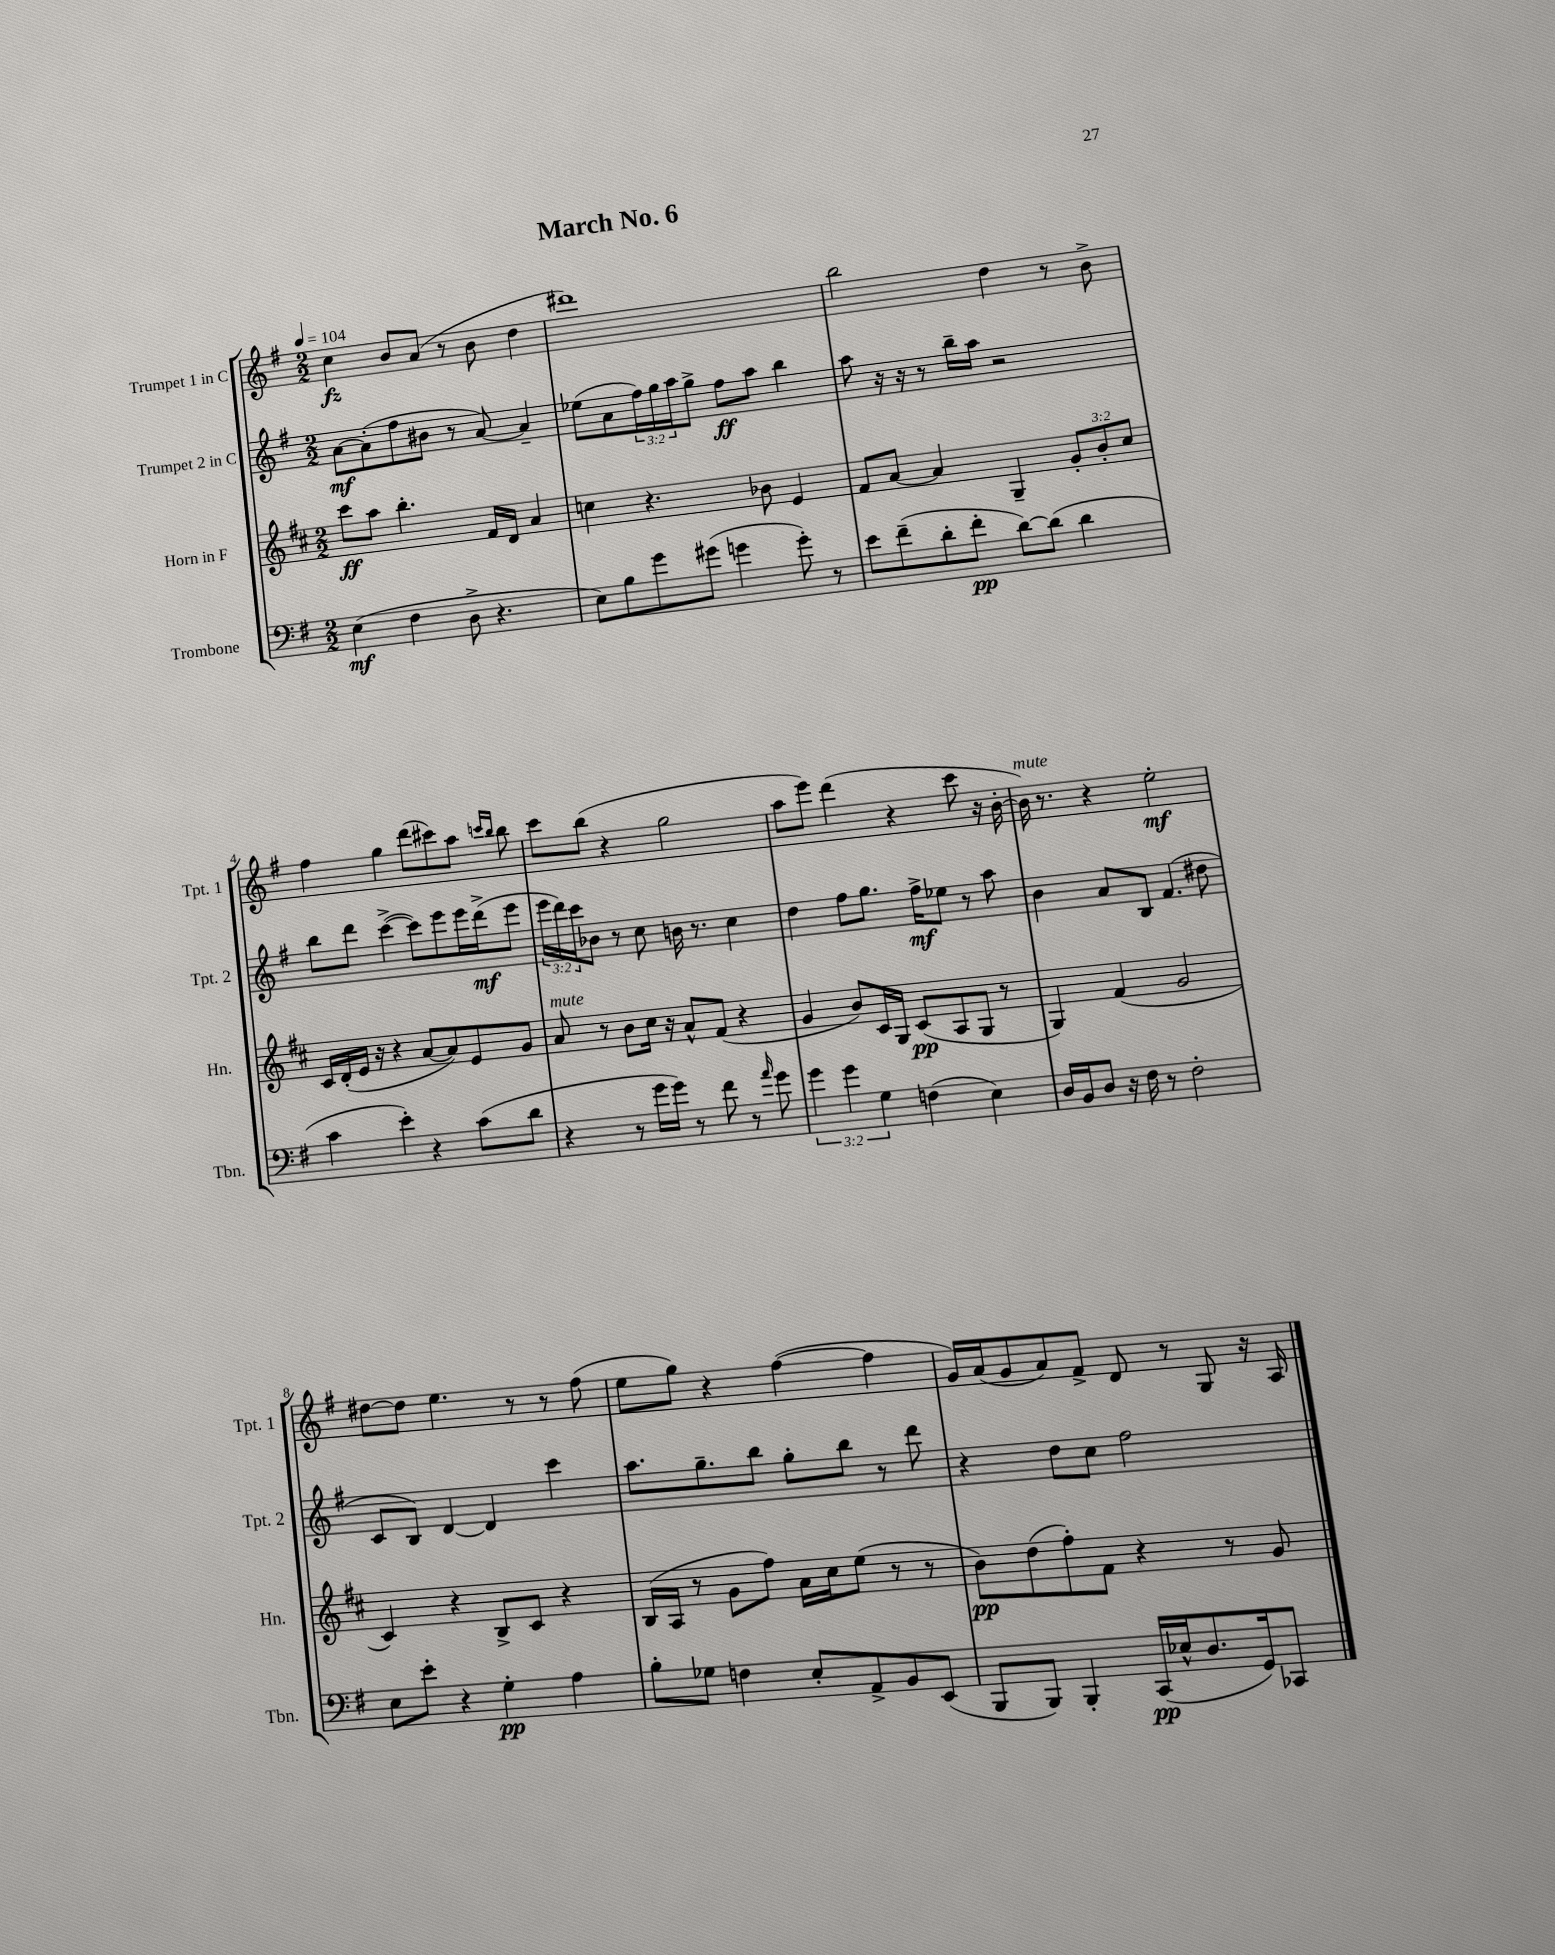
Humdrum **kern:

**kern	**kern	**kern	**kern
*staff4	*staff3	*staff2	*staff1
*clefF4	*clefG2	*clefG2	*clefG2
*k[f#]	*k[f#c#]	*k[f#]	*k[f#]
*M2/2	*M2/2	*M2/2	*M2/2
*MM104	*MM104	*MM104	*MM104
(4E	8ccc#	[8a	4cc
.	8aa	(8a']	.
4F#	4.bb'	8ff#	8b
.	.	8b#	(8a
8D^	.	8r	8r
4.r	16f#	[8a)	8b
.	16d	.	.
.	4a	4a~]	4dd
=	=	=	=
8E)	4cc	(8ee-	1ddd#)
8B	.	8a	.
8g	4.r	24ff#)	.
.	.	24gg	.
.	.	24aa	.
(8g#	.	8gg^	.
4g	.	8ff#	.
.	8b-	8aa	.
8g')	4e	4bb	.
8r	.	.	.
=	=	=	=
8e	8f#	8aa	2bb
(8f#~	[8a	16r	.
.	.	16r	.
8d'	4a]	8r	.
8f#'	.	16bb~	.
.	.	16aa	.
[8d)	4G~	2r	4dd
(8d]	.	.	.
4d	12g'	.	8r
.	12b'	.	.
.	.	.	8b^
.	12cc#	.	.
=	=	=	=
4c	16c#	8bb	4ff#
.	(16d'	.	.
.	16e	8ddd	.
.	16r	.	.
4e')	4r	([4ccc^	4gg
4r	[8a	8ccc])	(8ddd
.	8a])	8eee	8ccc#)
(8c	8e	16eee	8aa
.	.	(16ddd^	.
.	.	.	16qqccc
.	.	.	16qqbb
8d	8g	8eee	8bb
=	=	=	=
4r	8a	24eee	8ccc
.	.	24ddd)	.
.	.	24ccc	.
.	8r	8b-	(8bb
8r	8b	8r	4r
16g	16cc#	8cc	.
16g)	16r	.	.
8r	8a^^	16b	2gg
.	.	8.r	.
8f#	(8f#	.	.
8r	4r	4cc	.
16qqa	.	.	.
8g	.	.	.
=	=	=	=
6g	4g	4dd	8aa
.	.	.	8eee)
6g	.	.	.
.	8b)	8ff#	(4ddd
6G	.	.	.
.	16c#	8.gg	.
.	16G	.	.
(4F	(8c#	.	4r
.	.	16ff#^	.
.	8A	8ee-	.
4E)	8G	8r	8ccc
.	8r	8aa	16r
.	.	.	[16b'
=	=	=	=
16D	4G)	4b	16b])
16BB	.	.	8.r
8D	.	.	.
16r	(4f#	8a	4r
16F#	.	.	.
8r	.	8B	.
2F#'	2g	(4.f#	2ee'
.	.	8dd#	.
=	=	=	=
8E	4c#)	8c	[8dd#
8e'	.	8B)	8dd#]
4r	4r	[4d	4.ee
4G'	8B^	4d]	.
.	8c#	.	8r
4A	4r	4ccc	8r
.	.	.	(8ff#
=	=	=	=
8B'	(16B	8.aa	8ee
.	16A	.	.
8G-	8r	.	8gg)
.	.	8.gg~	.
4F	8g	.	4r
.	8ff#)	8bb	.
8E'	16a	8gg'	([4ff#
.	16cc#	.	.
8AA^	(8ee	8bb	.
8BB	8r	8r	4ff#]
(8EE	8r	8ddd	.
=	=	=	=
8BBB	8b)	4r	16g)
.	.	.	(16a
8BBB)	(8dd	.	8g
4BBB'	8ff#')	8dd	8a)
.	8f#	8cc	8f#^
(16CC	4r	2ff#	8d
16E-^^	.	.	.
8.D	.	.	8r
.	8r	.	8G
16GG)	.	.	.
8CC-	8g	.	16r
.	.	.	16A
==	==	==	==
*-	*-	*-	*-
